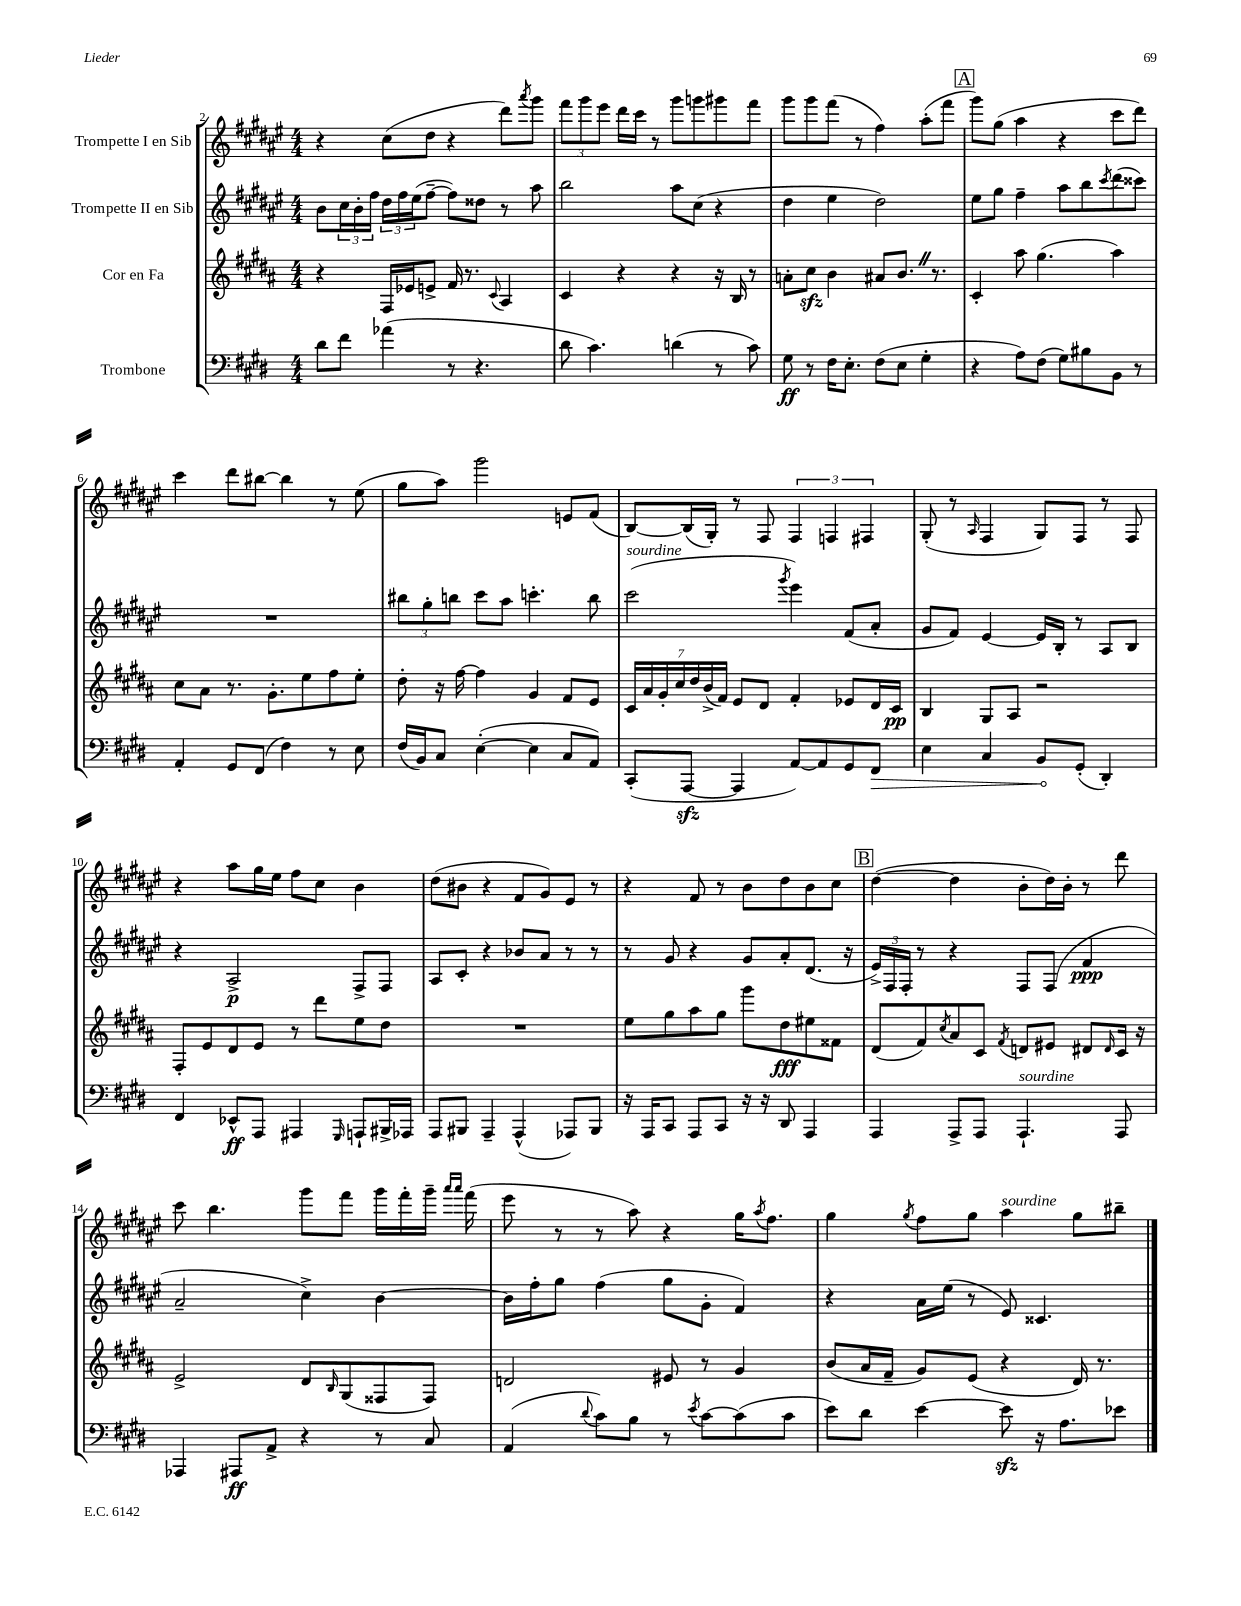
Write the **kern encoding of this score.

**kern	**kern	**kern	**kern
*staff4	*staff3	*staff2	*staff1
*clefF4	*clefG2	*clefG2	*clefG2
*k[f#c#g#d#]	*k[f#c#g#d#a#]	*k[f#c#g#d#a#e#]	*k[f#c#g#d#a#e#]
*M4/4	*M4/4	*M4/4	*M4/4
8d#	4r	8b	4r
8f#	.	24cc#	.
.	.	24b'	.
.	.	24ff#	.
(4a-	16F#	24dd#	(8cc#
.	.	24ff#	.
.	16e-	.	.
.	.	(24ee#	.
.	8e^	[8ff#~	8dd#
8r	16f#	8ff#])	4r
.	8.r	.	.
4.r	.	8dd##	.
.	8qqc#	.	.
.	4A#	8r	8ddd#)
.	.	.	8qaaa#
.	.	8aa#	8ggg#
=	=	=	=
8d#	4c#	2bb	12fff#
.	.	.	12ggg#
4.c#)	.	.	.
.	.	.	12eee#
.	4r	.	16ddd#
.	.	.	16ccc#
.	.	.	8r
(4d	4r	8aa#	8ggg#
.	.	(8cc#	8ggg
8r	16r	4r	8ggg#
.	16B	.	.
8c#)	8r	.	8fff#
=	=	=	=
8G#	8a'	4dd#	8ggg#
8r	8cc#	.	8ggg#
16F#	4b	4ee#	(8fff#
8.E'	.	.	.
.	.	.	8r
(8F#	8a#	2dd#)	4ff#)
8E	8.b	.	.
4G#'	.	.	(8aa#'
.	8.r	.	.
.	.	.	8fff#
=	=	=	=
4r	4c#'	8ee#	8ggg#)
.	.	8gg#	(8gg#
8A)	8aa#	4ff#~	4aa#
(8F#	(4.gg#	.	.
8G#)	.	8aa#	4r
8B#	.	8bb	.
.	.	8qccc#	.
8BB	4aa#)	(8ddd#	8ccc#
8r	.	8ccc##)	8ddd#)
=	=	=	=
4AA'	8cc#	1r	4ccc#
.	8a#	.	.
8GG#	8.r	.	8ddd#
(8FF#	.	.	[8bb#
.	8.g#'	.	.
4F#)	.	.	4bb#]
.	8ee	.	.
8r	8ff#	.	8r
8E	8ee'	.	(8ee#
=	=	=	=
(16F#	8dd#'	12bb#	8gg#
16BB)	.	.	.
.	.	12gg#'	.
8C#	16r	.	8aa#)
.	.	12bb	.
.	[16ff#	.	.
([4E'	4ff#]	8ccc#	2ggg#
.	.	8aa#	.
4E]	4g#	4.ccc'	.
8C#	8f#	.	8e
8AA)	8e	8bb	(8f#
=	=	=	=
(8CC#'	28c#	(2ccc#	[8B)
.	28a#	.	.
.	28g#'	.	.
.	28cc#	.	.
[8AAA	.	.	(16B]
.	28dd#	.	.
.	(28b^	.	.
.	.	.	16G#')
.	28f#)	.	.
4AAA]	8e	.	8r
.	8d#	.	8F#
.	.	8qggg#	.
[8AA)	4f#'	4eee#)	6F#
8AA]	.	.	.
.	.	.	6F
8GG#	8e-	(8f#	.
.	.	.	6F#
8FF#	16d#	8a#'	.
.	16c#	.	.
=	=	=	=
4E	4B	8g#	(8G#'
.	.	8f#)	8r
.	.	.	16qqA#
4C#	8G#	[4e#	4F#
.	8A#	.	.
8BB	2r	16e#]	8G#)
.	.	16B'	.
(8GG#'	.	8r	8F#
4DD#')	.	8A#	8r
.	.	8B	8F#
=	=	=	=
4FF#	8F#'	4r	4r
.	8e	.	.
8EE-^^	8d#	2A#^	8aa#
8AAA	8e	.	16gg#
.	.	.	16ee#
4AAA#	8r	.	8ff#
.	8ddd#	.	8cc#
16qqGGG#	.	.	.
8AAA`	8ee	8F#^	4b
16BBB#^	8dd#	8F#	.
16AAA-	.	.	.
=	=	=	=
8AAA	1r	8A#	(8dd#
8BBB#	.	8c#'	8b#
4AAA~	.	4r	4r
(4AAA^^	.	8b-	8f#
.	.	8a#	8g#)
8AAA-)	.	8r	8e#
8BBB#	.	8r	8r
=	=	=	=
16r	8ee	8r	4r
16AAA	.	.	.
8CC#	8gg#	8g#	.
8AAA	8aa#	4r	8f#
8CC#	8gg#	.	8r
16r	8ggg#	8g#	8b
16r	.	.	.
8DD#	8dd#	8a#'	8dd#
4AAA	8ee#	(8.d#	8b
.	8f##	.	8cc#
.	.	16r	.
=	=	=	=
4AAA	(8d#	24e#^)	([4dd#
.	.	24F#	.
.	.	24F#'	.
.	8f#)	8r	.
.	8qcc#	.	.
8AAA^	8a#	4r	4dd#]
8AAA	8c#	.	.
.	8qf#	.	.
4.AAA`	8d	8F#	8b'
.	8e#	(8F#	16dd#)
.	.	.	16b'
.	8d#	4f#	8r
.	16qqd#	.	.
8AAA	16c#	.	8ddd#
.	16r	.	.
=	=	=	=
4AAA-	2e^	2a#~	8ccc#
.	.	.	4.bb
8AAA#	.	.	.
8AA^	.	.	.
4r	8d#	4cc#^)	8ggg#
.	16qqB	.	.
.	(8G#	.	8fff#
8r	8F##	[4b	16ggg#
.	.	.	16fff#'
8C#	8F##)	.	16ggg#~
.	.	.	16qqaaa#
.	.	.	16qqaaa#
.	.	.	(16fff#
=	=	=	=
(4AA	2d	16b]	8eee#
.	.	16ff#'	.
.	.	8gg#	8r
8qqd#	.	.	.
8c#)	.	(4ff#	8r
8B	.	.	8aa#)
8r	8e#	8gg#	4r
8qe	.	.	.
[8c#	8r	8g#'	.
(8c#]	4g#	4f#)	16gg#
.	.	.	8qaa#
.	.	.	8.ff#
8c#	.	.	.
=	=	=	=
8e)	(8b	4r	4gg#
8d#	16a#	.	.
.	16f#~	.	.
.	.	.	8qgg#
[4e	8g#)	16a#	8ff#
.	.	(16ee#	.
.	(8e	8r	8gg#
8e]	4r	8e#)	4aa#
16r	.	4.c##	.
8.A	.	.	.
.	16d#)	.	8gg#
.	8.r	.	.
8e-	.	.	8bb#~
==	==	==	==
*-	*-	*-	*-
